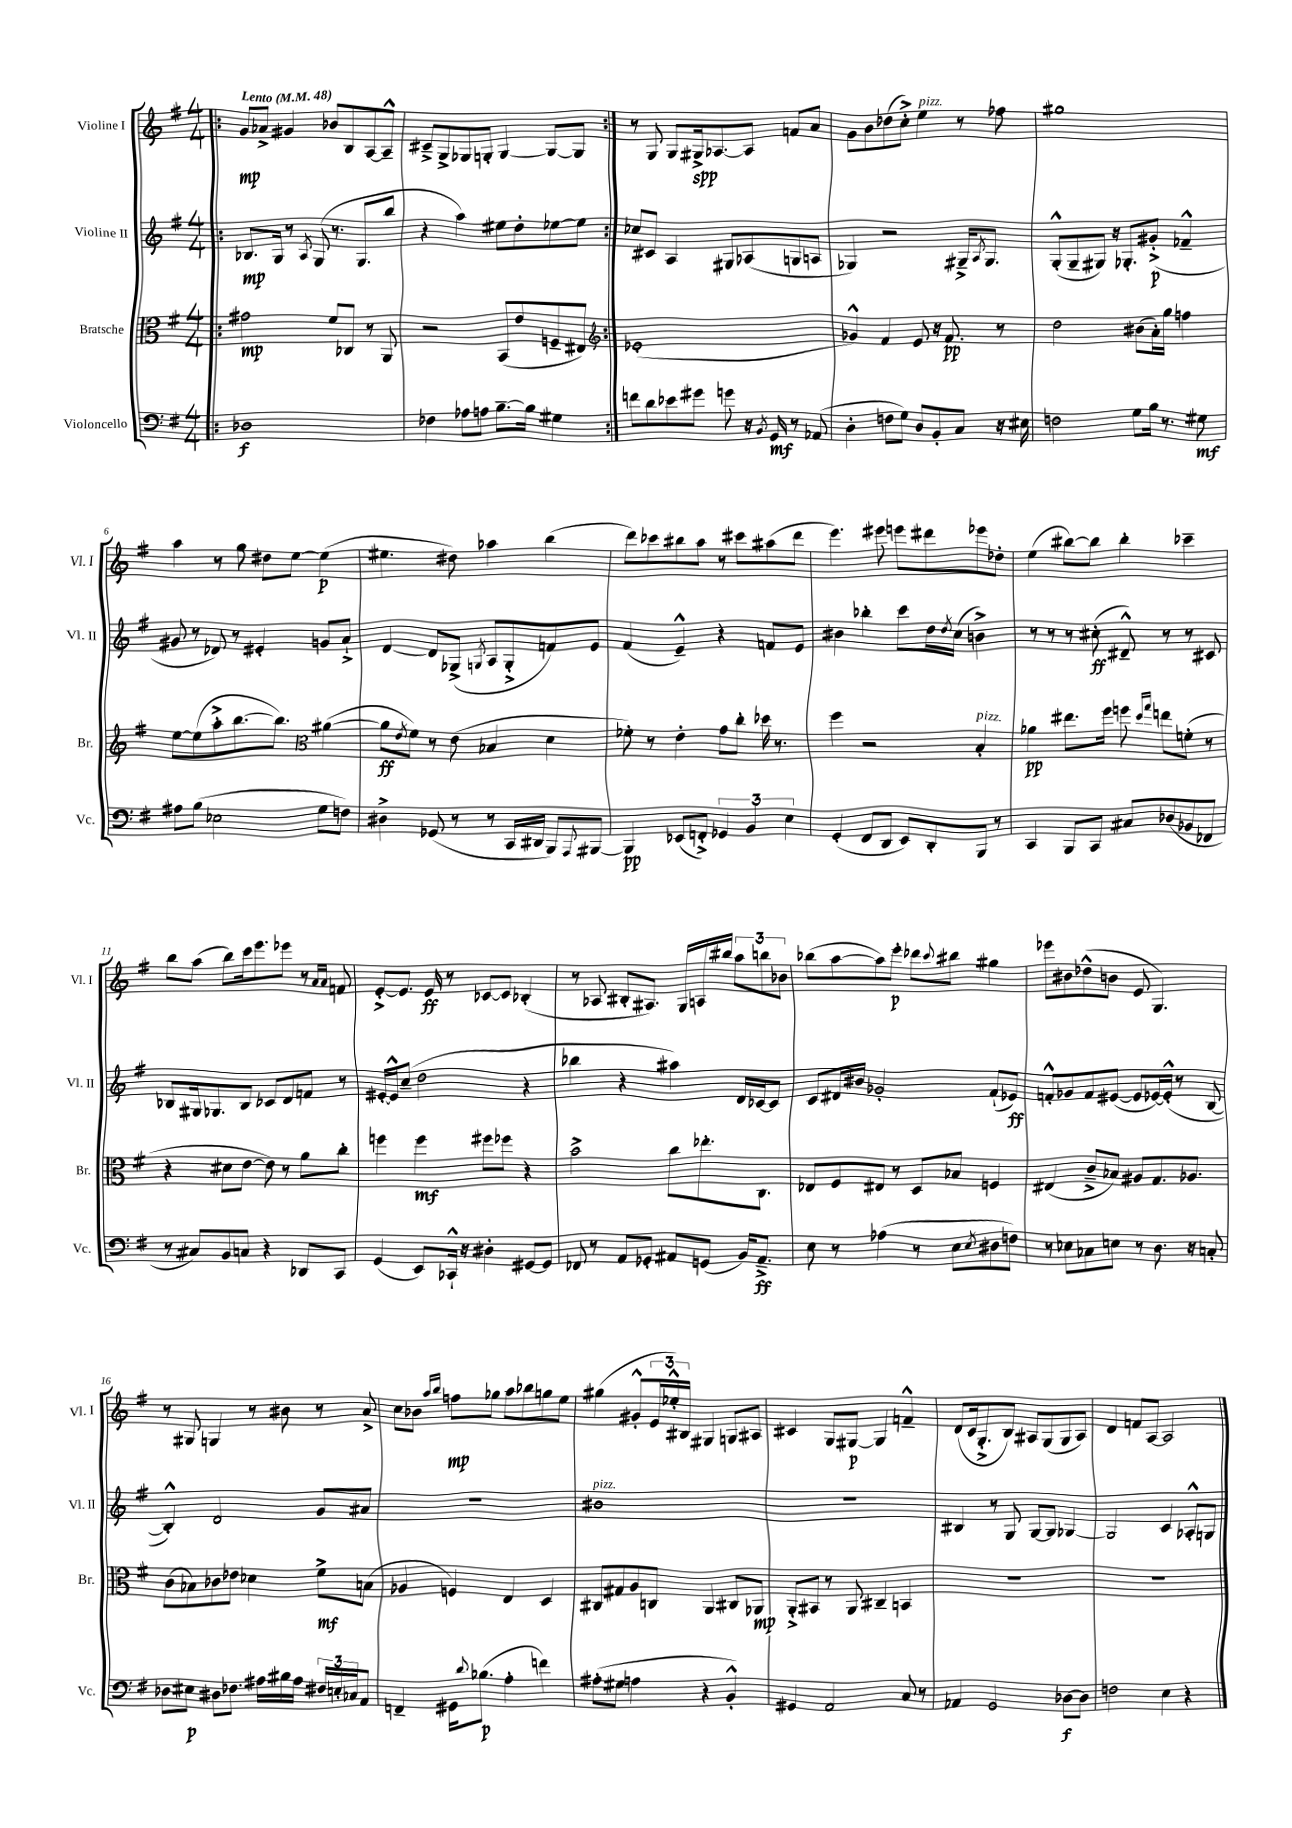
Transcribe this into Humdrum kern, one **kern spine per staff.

**kern	**kern	**kern	**kern
*staff4	*staff3	*staff2	*staff1
*clefF4	*clefC3	*clefG2	*clefG2
*k[f#]	*k[f#]	*k[f#]	*k[f#]
*M4/4	*M4/4	*M4/4	*M4/4
*MM48	*MM48	*MM48	*MM48
=!|:	=!|:	=!|:	=!|:
1D-	2g#	8.B-	8g
.	.	.	8a-^
.	.	16G	.
.	.	8r	4g#
.	.	8qA	.
.	.	(8G	.
.	8f#	8.r	8b-
.	8C-	.	8B
.	.	8.G	.
.	8r	.	[8A
.	8AA	8bb	8A~^^]
=	=	=	=
4F-	2r	4r	8c#~^
.	.	.	8G^
8A-	.	4aa)	8G-
8A	.	.	8G'
[8.B~	(8BB	8ee#	[4G
.	8e	8dd'	.
16B]	.	.	.
4G#	8F~	[8ee-	8G_
.	8E#)	8ee-]	8G]
=:|!	=:|!	=:|!	=:|!
*	*clefG2	*	*
8f	(1e-'	8cc-	8r
8d	.	8c#	8G
8e-	.	4A	8G
8g#	.	.	16G#^
.	.	.	[8.A-
8g	.	8G#	.
16r	.	(8A-	8A-]
8qBB	.	.	.
16GG	.	.	.
8r	.	8G	8f
(8AA-	.	8A	8a
=	=	=	=
4D'	4g-^^)	4G-)	8g
.	.	.	8b
8F	4f#	2r	(8dd-
8G)	.	.	8cc'^)
8D	8e	.	4ee
8BB'	16r	.	.
.	8.f#	.	.
8C	.	16G#~^	8r
.	.	8qA	.
.	.	8.G#	.
16r	8r	.	8ff-
16E#	.	.	.
=	=	=	=
2F	2dd	(8G'^^	1gg#
.	.	8G~	.
.	.	8G#)	.
.	.	16r	.
.	.	8.G-'	.
8G	(8b#	.	.
16B	16a')	(8g#'^	.
8.r	16gg	.	.
.	4ff	4f-~^^	.
8G#	.	.	.
=	=	=	=
8A#	[8ee	8g#	4aa
(8B	(8ee]	8r	.
2E-	8aa'^	8d-)	8r
.	[8.bb	8r	8gg
.	.	4e#'	8dd#
.	8.bb])	.	.
.	.	.	[8ee
*	*clefC3	*	*
8G	([4a#	8g	(4ee]
8F)	.	8a`^	.
=	=	=	=
4D#^	8a#]	[4d	4.ee#
.	8qe	.	.
.	8f#)	.	.
(8GG-	8r	8d]	.
8r	(8e	(8G-^	8dd#)
.	.	8qG	.
8r	4B-	8A	4aa-
16CC	.	8G'^	.
16DD#	.	.	.
8BBB)	4d	8f)	(4bb
8qqAAA	.	.	.
[8BBB#	.	8e	.
=	=	=	=
4BBB#]	8f-')	(4f#	8ddd)
.	8r	.	8ccc-
(8EE-	4e'	4e~^^)	8bb#
8FF'^)	.	.	8aa
6GG-	8g	4r	8r
.	8cc'	.	8ccc#
6BB	.	.	.
.	16dd-	8f	(8aa#
.	8.r	.	.
6E	.	.	.
.	.	8e	8ddd
=	=	=	=
(4GG'	4ff#	4b#	4.eee)
8FF#	2r	4bb-'	.
8DD	.	.	8eee#
8EE)	.	8ccc	8eee
8DD'	.	16dd	8ddd#
.	.	8qdd	.
.	.	(16cc	.
8BBB	4B'	4b^)	8eee-
8r	.	.	8dd-'
=	=	=	=
4CC	4a-	8r	(4ee
.	.	8r	.
8BBB	8.ee#	8r	[8bb#)
8CC	.	(8cc#'	8bb#]
.	16ff#	.	.
8C#	8ff	8d#~^^)	4bb#'
.	16qqdd	.	.
.	16qqgg	.	.
(8D-	8ee	8r	.
8BB-	(8f'	8r	4ccc-~
8FF-	8r	8c#	.
=	=	=	=
8r	4r	8B-	8bb
8C#)	.	16G#	(8aa
.	.	8.G-	.
8BB	8d#	.	8bb)
8C	[8e	8B-	16ccc
.	.	.	8.eee
4r	8e])	8c-	.
.	8r	8d	8eee-
8DD-	8a	8f	8r
.	.	.	16qqa
.	.	.	16qqa
8CC	8cc'	8r	8f
=	=	=	=
(4GG	4ff	[16e#'	[8e'^
.	.	16e#^^]	.
.	.	(8cc~	8.e]
8EE)	4ff	2dd	.
.	.	.	16e
16CC-`^^	.	.	8r
16r	.	.	.
4D#'	8ff#	.	[8c-
.	8ff-	.	8c-]
[8GG#	4r	4r	(4B-'
8GG#]	.	.	.
=	=	=	=
8FF-	2b^	4bb-	8r
8r	.	.	8A-
8AA	.	4r	8B#'
8GG-'	.	.	8.A#)
8AA#	8cc	4aa#)	.
.	.	.	16G
(8GG	8.ee-'	.	16A
.	.	.	16bb#
16BB)	.	16d	12aa
8.AA#~^	8.C	[16c-	.
.	.	.	12bb
.	.	8c-]	.
.	.	.	12b-
=	=	=	=
8E	8E-	8c	(8bb-
8r	8F#	16d#	[8aa
.	.	16b#	.
(4A-	8E#	2g-'	8aa])
.	8r	.	8eee'
8r	8D	.	8ddd-
.	.	.	8qqccc
8E	8B-	.	8bb#
8qE	.	.	.
8D#	4F	(8f#`	4gg#
8F)	.	8e-)	.
=	=	=	=
8r	(4E#	8f'^^	8eee-
8E-	.	8g-	8b#
8C-	8c~^	8f	(8dd-^^
8E	8B-)	([8e#	8b
8r	8A#	8e#]	8e
8.D	8.G	[16e-)	4.G)
.	.	(16e-'^^]	.
.	.	8r	.
16r	8.A-	.	.
8C'	.	[8B	.
=	=	=	=
8D-	(8c	4B'^^])	8r
8E#	8B-)	.	8G#
8D#	8c-	2d	4G
8.F-	8e-	.	.
.	4d-	.	8r
16A#	.	.	.
16B#	.	.	8b#
16A#	.	.	.
24F#	8f#^	8g	8r
24E'	.	.	.
24C-	.	.	.
8AA	(8B	8a#	8a^
=	=	=	=
4FF~	4A-	1r	8cc
.	.	.	8b-
.	.	.	16qqaa
.	.	.	16qqbb
16GG#	4F)	.	8ff
8qqd	.	.	.
(8.B-	.	.	.
.	.	.	8gg-
4A'	4E	.	8aa
.	.	.	8bb-
4f)	4D	.	8gg
.	.	.	8ee
=	=	=	=
(8A#'	8C#	1b#	(4gg#
8G#	8G#	.	.
4A	8A	.	8g#'^^
.	8C	.	24e
.	.	.	24ee-'^^)
.	.	.	24B#
4r	4AA	.	4G#
4BB'^^)	8C#	.	8G
.	8AA-	.	8A#
=	=	=	=
4GG#	8AA'^	1r	4c#
.	8BB#	.	.
2AA	8r	.	8G
.	8AA	.	[8G#
.	4C#~	.	4G#]
8C	4BB	.	4f~^^
8r	.	.	.
=	=	=	=
4AA-	1r	4B#	(8d
.	.	.	16c
.	.	.	8.G'^
2GG	.	8r	.
.	.	8G	8B)
.	.	[8G	8A#
.	.	8G]	(8G
[8D-	.	[4G-	8G
8D-]	.	.	8A#)
=	=	=	=
2F	1r	2G-]	4d
.	.	.	8f
.	.	.	[8A
4E	.	4c	2A]
4r	.	8A-'^^	.
.	.	8G	.
==	==	==	==
*-	*-	*-	*-
